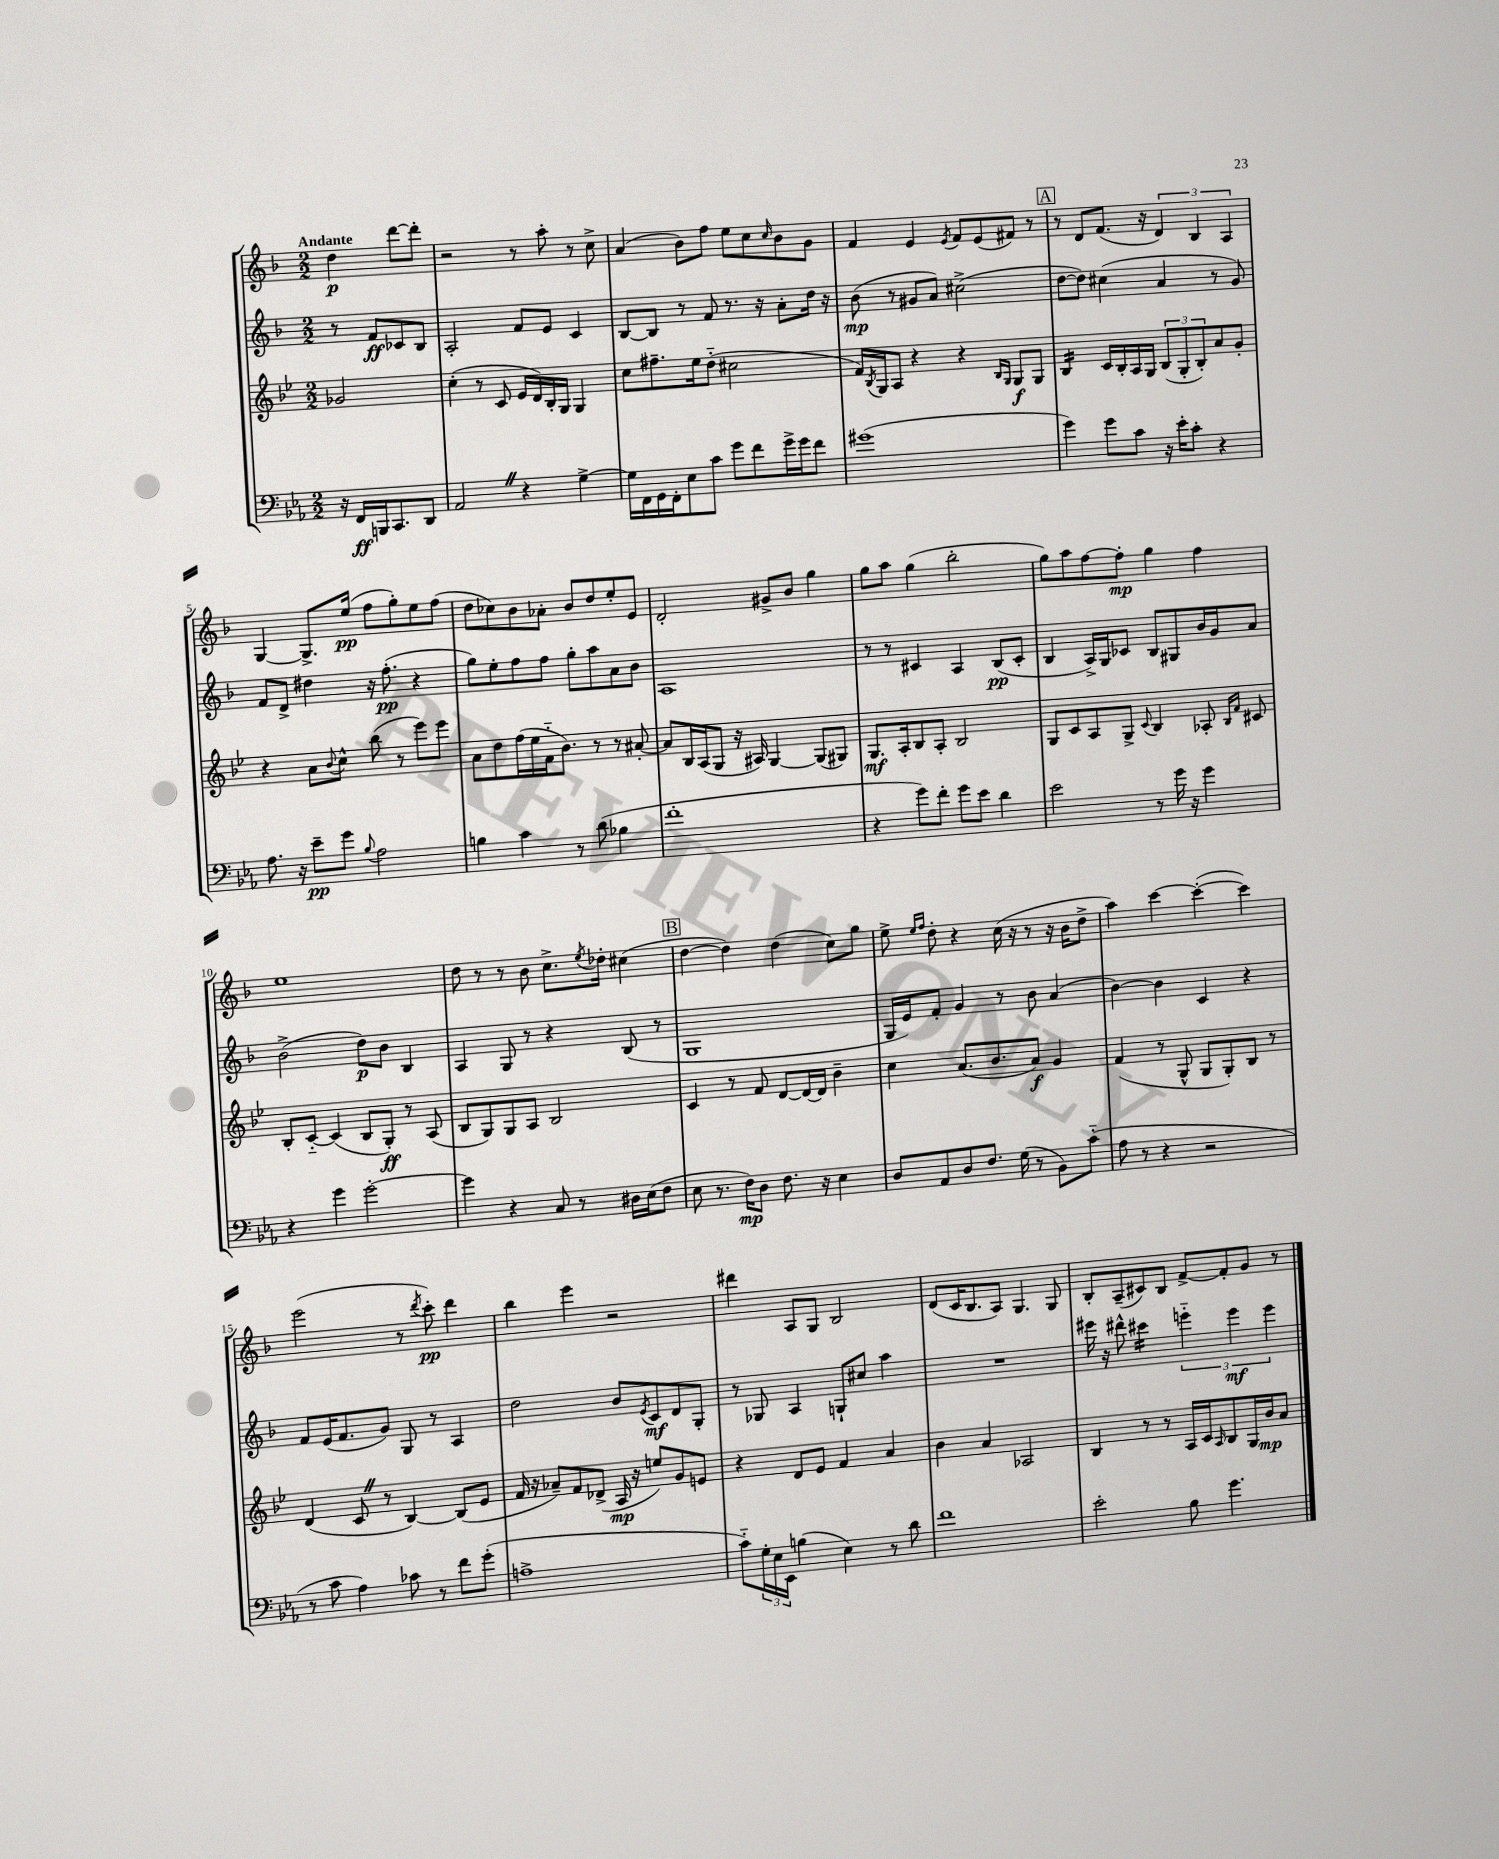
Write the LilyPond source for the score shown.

<<
\new StaffGroup <<
\new Staff = "s0" {
    \clef treble \key f \major \numericTimeSignature \time 2/2 \partial 2 \tempo "Andante"
    d''4\p d'''8~ d'''8-. |
    r2 r8 a''8-. r8 c''8-> |
    a'4( bes'8) f''8 e''8 c''8 \grace { c''16 } bes'8 g'8 |
    f'4 e'4 \acciaccatura { e'8 } f'8 e'8( fis'8) r8 |
    \mark \markup { \box "A" } r8 d'8 f'8.( r16 \tuplet 3/2 { d'4) bes4 a4 } |
    g4~ g8.-> e''16\pp( f''8 g''8-.) e''8 f''8( |
    d''8 ces''8) bes'8 aes'8-. bes'8 d''8 e''8-. e'8 |
    d'2-. gis'8-> bes'8 g''4 |
    g''8 a''8 g''4( bes''2-. |
    g''8) a''8 f''8~ f''8-.\mp g''4 f''4 |
    e''1 |
    d''8 r8 r8 bes'8 c''8.-> \acciaccatura { e''8 } des''16-. cis''4( |
    \mark \markup { \box "B" } d''4~ d''4) d''4( c''8) g''8 |
    e''8-> \grace { e''16 f''16 } d''8-. r4 c''16( r16 r8 r16 bes'16 d''8-> |
    a''4) c'''4~ c'''4~-.( c'''4) |
    e'''2( r8 \acciaccatura { d'''8 } c'''8-.\pp) d'''4 |
    bes''4 e'''4 r2 |
    dis'''4 a8 g8 bes2 |
    d'8( c'16 bes8. a8) g4. g8 |
    bes8-. a8--( cis'8) bes8 f'8~-> f'8-. g'8 r8 \bar "|." |
}
\new Staff = "s1" {
    \clef treble \key f \major \numericTimeSignature \time 2/2 \partial 2
    r8 f'8\ff ces'8 bes8 |
    a2-. f'8 e'8 c'4 |
    bes8~ bes8 r8 f'8 r8. r16 a'8-. d''16 r16 |
    bes'8\mp( r8 gis'8 a'8) cis''2->( |
    \mark \markup { \box "A" } d''8~ d''8) cis''4( a'4 r8 g'8) |
    f'8 d'8-> dis''4 r16 f''8.-.\pp( r4 |
    g''8) e''8-. f''8 f''8 g''8-. a''8 a'8 bes'8 |
    a1 |
    r8 r8 cis'4 a4 bes8\pp( cis'8-. |
    bes4 a16->) g16 ces'8 bes8 gis8 bes'16 g'16 a'8 |
    bes'2->( d''8\p) bes'8 bes4 |
    a4 g8 r8 r4 bes8( r8 |
    \mark \markup { \box "B" } g1 |
    g16 e'16) f'8-. g'4 r8 bes'8 a'4( |
    bes'4~) bes'4 c'4 r4 |
    f'8 e'16( f'8. g'8) g8 r8 a4 |
    d''2 bes'8 \acciaccatura { e'8 } c'8\mf d'8 g8-. |
    r8 ges8 a4 g8-! cis''8 a''4 |
    R1 |
    eis'''16 r16 dis'''8-^ cis'''4:16 \tuplet 3/2 { e'''4-_ e'''4\mf e'''4 } \bar "|." |
}
\new Staff = "s2" {
    \clef treble \key bes \major \numericTimeSignature \time 2/2 \partial 2
    ges'2 |
    c''4-.( r8 c'8 ees'16 d'16) bes16-. g16 g4 |
    c''8 fis''8.-- ees''16 d''8-_( cis''2 |
    f'16) \acciaccatura { bes8 } g16 a8 r4 r4 \grace { bes16 g16 } g8\f g8 |
    \mark \markup { \box "A" } bes4:16 c'16 bes16-. a16 g16 \tuplet 3/2 { bes8( g8-. bes8-.) } a'8 g'8-. |
    r4 a'8 \appoggiatura { bes'8 } c''8-^ bes''8( r8 ees'''8) ees'''8 |
    a'8 d''8 f''16( ees''16 f'16-_ bes'8.) r8 r8 ais'8~-. |
    ais'8 bes16 a16( g8 r16 ais16) g4~ g8( gis8) |
    g8.\mf a16-. bes8 a8-. bes2 |
    g8 c'8 a8 g8-> \appoggiatura { c'8 } bes4 aes8-. \grace { bes16 f'16 } cis'8 |
    bes8-. c'8~-_ c'4( bes8 g8-.\ff) r8 a8( |
    bes8 g8) g8 a8 bes2 |
    \mark \markup { \box "B" } c'4 r8 f'8 d'8~ d'16~ d'16 bes'4-- |
    c''4 a'8.( bes'8. a'8\f) g'4 |
    f'4( r8 g8-^ g8 g8-.) bes8 r8 |
    d'4( c'8 \once \override BreathingSign.text = \markup { \musicglyph "scripts.caesura.straight" } \breathe r8 bes4~) bes8( ees'8 |
    f'16 r16 aes'8--) f'8 des'8->( a16\mp r16 e''8) g'8 e'8 |
    r4 d'8 ees'8 f'4 a'4 |
    bes'4 a'4 aes2 |
    bes4 r8 r8 a16 c'16 \grace { a16 } bes8 g16 bes'16\mp a'8 \bar "|." |
}
\new Staff = "s3" {
    \clef bass \key ees \major \numericTimeSignature \time 2/2 \partial 2
    r16 f,16\ff b,,16 c,8. d,8 |
    aes,2 \once \override BreathingSign.text = \markup { \musicglyph "scripts.caesura.straight" } \breathe r4 g4~-> |
    g16 f,16 g,16 f,16-. ees8 c'8 g'8 f'8 g'16-> g'16 f'8 |
    gis'1( |
    \mark \markup { \box "A" } g'4) g'8 c'8 r16 ees'16-. c'8-. r4 |
    aes8. r16 ees'8--\pp g'8 \appoggiatura { bes8 } aes2 |
    b4 c'4 r8 d'8( bes4 |
    f'1-. |
    r4 g'8) f'8-. g'8 ees'8 d'4 |
    ees'2 r8 g'16 r16 g'4 |
    r4 g'4 g'2~-. |
    g'4 r4 c8 r8 dis16 ees16( f8 |
    \mark \markup { \box "B" } ees8 r8. f16\mp) d8 f8. r16 ees4 |
    d8 aes,8 d8 f8. g16( r8 bes,8) c'8-_( |
    aes8 r8 r4 r2 |
    r8 c'8 aes4) ces'8 r8 f'8 g'8-.( |
    a1-> |
    c'8-_) \tuplet 3/2 { g16-. ees16 ees,16 } b4( ees4) r8 d'8 |
    f'1 |
    ees'2-. bes8 g'4. \bar "|." |
}
>>
>>
